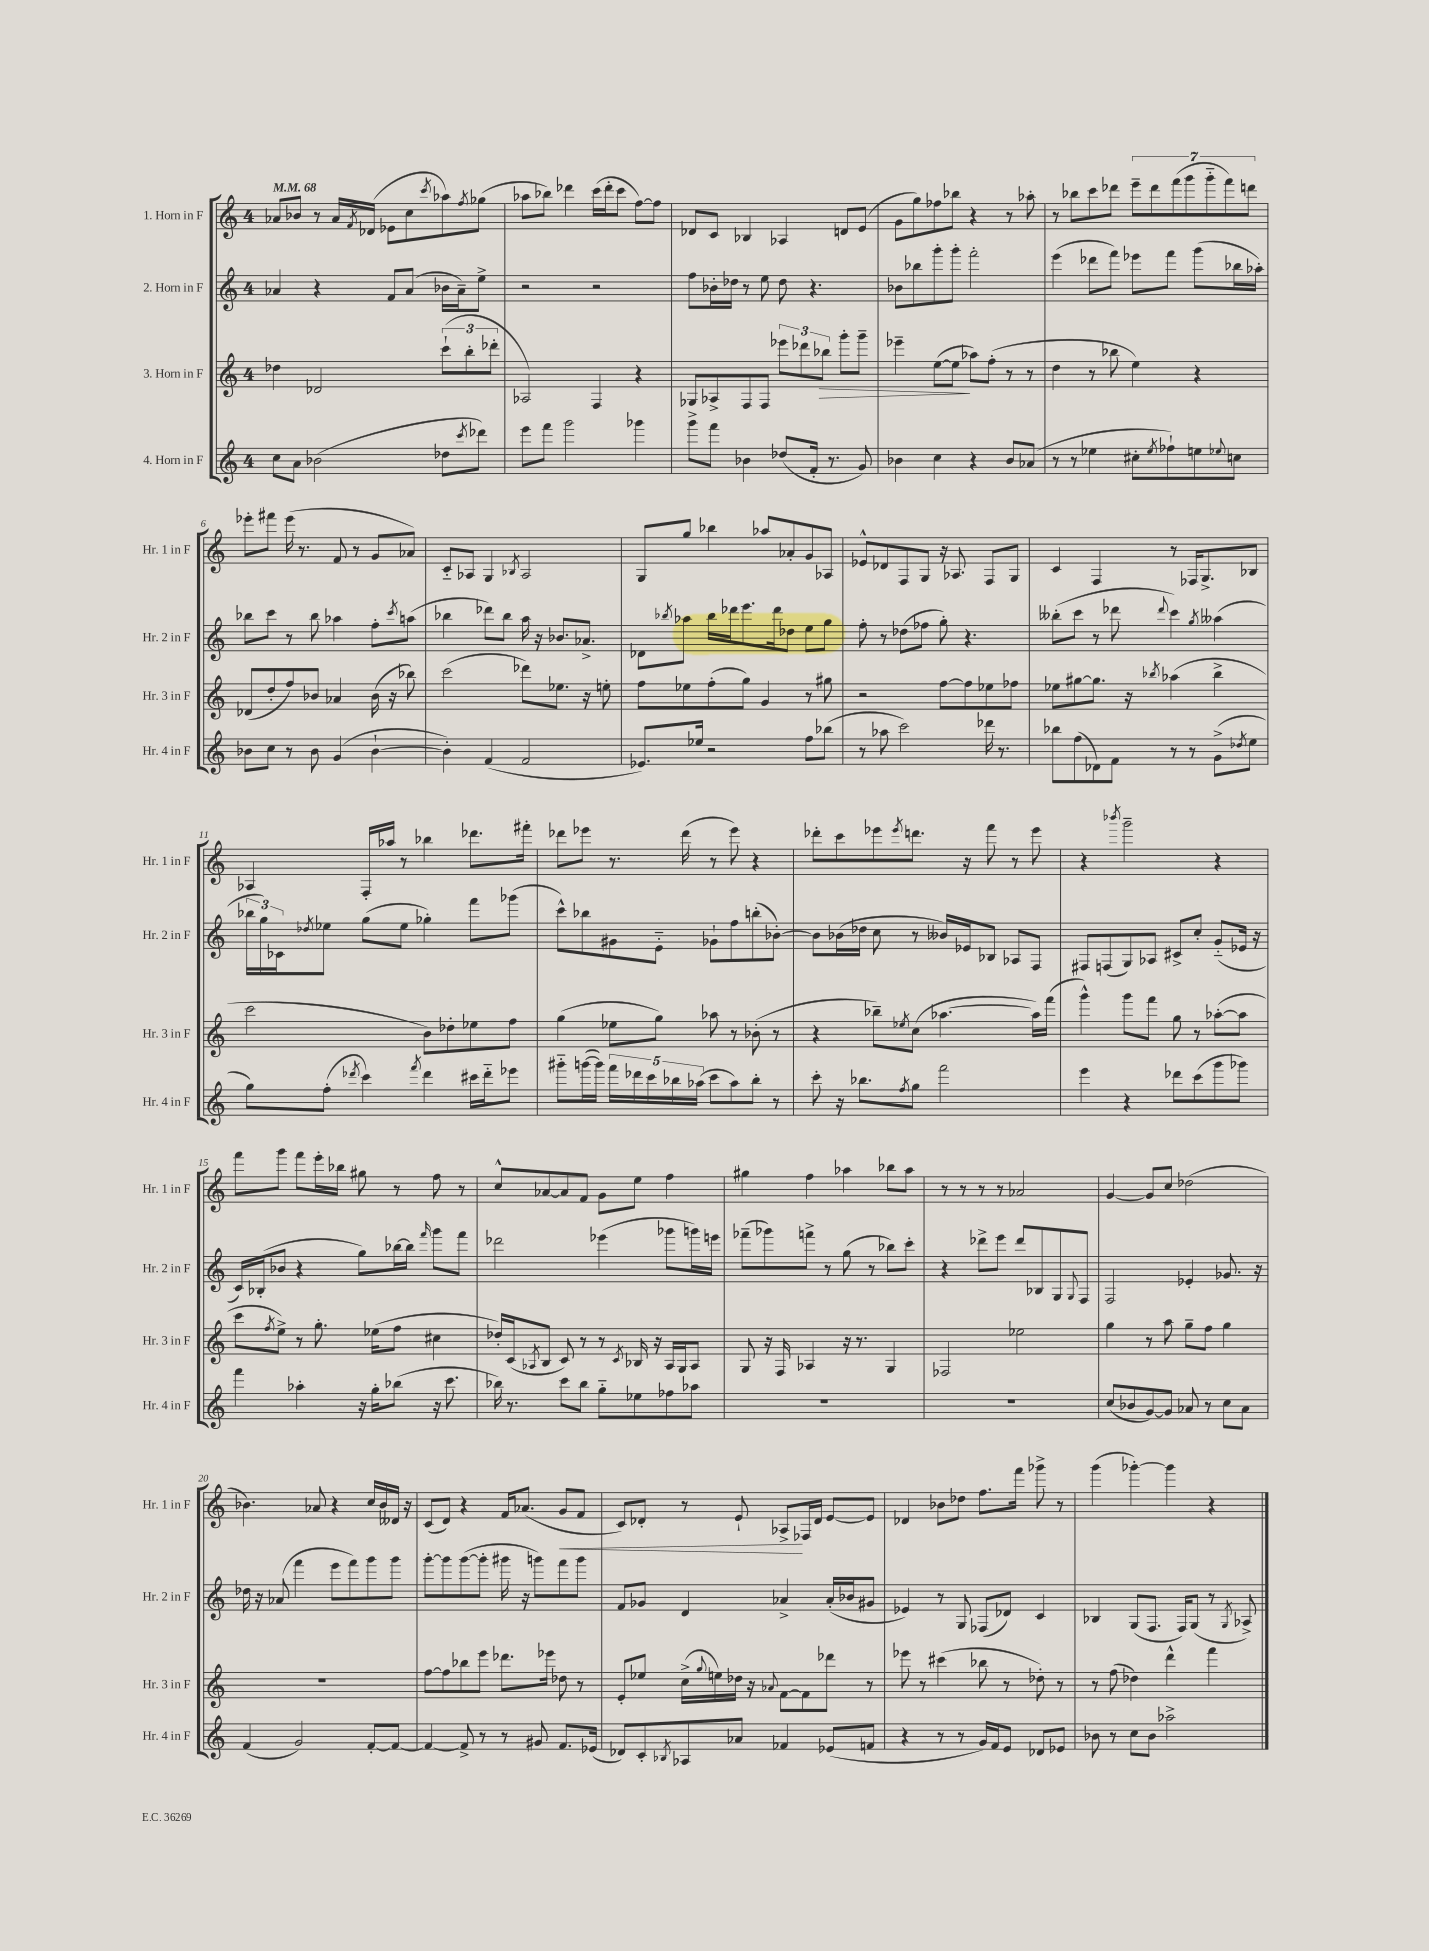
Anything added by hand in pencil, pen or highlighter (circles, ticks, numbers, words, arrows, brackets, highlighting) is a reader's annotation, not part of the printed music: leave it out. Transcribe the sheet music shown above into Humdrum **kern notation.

**kern	**kern	**dynam	**kern	**kern	**dynam
*part4	*part3	*part3	*part2	*part1	*part1
*staff4	*staff3	*staff3	*staff2	*staff1	*staff1
*I"4. Horn in F	*I"3. Horn in F	*	*I"2. Horn in F	*I"1. Horn in F	*
*I'Hr. 4 in F	*I'Hr. 3 in F	*	*I'Hr. 2 in F	*I'Hr. 1 in F	*
*clefG2	*clefG2	*	*clefG2	*clefG2	*
*k[]	*k[]	*	*k[]	*k[]	*
*M4/4	*M4/4	*	*M4/4	*M4/4	*
*MM68	*MM68	*	*MM68	*MM68	*
=1	=1	=1	=1	=1	=1
8cc\L	4dd-X\	.	4a-X/	8a-X/L	.
8a\J	.	.	.	8b-X/J	.
(2b-X\	2d-X/	.	4r	8r	.
.	.	.	.	16a-/LL	.
.	.	.	.	8qf/	.
.	.	.	.	(16d-X/JJ	.
.	.	.	8f/L	8e-X\L	.
.	.	.	(8a-/J	8cc\	.
.	.	.	.	8qccc/	.
8dd-X\L	(12ccc`\L	.	16b-X\LL	8aa-X\)	.
.	.	.	16a-~\J)	.	.
.	12bb'\	.	.	.	.
8qccc/	.	.	.	8qff/	.
8ddd-X\J)	.	.	8ee^\J	(8gg-X\J	.
.	12ddd-X'\J	.	.	.	.
=2	=2	=2	=2	=2	=2
8eee\L	2A-X/)	.	2r	8aa-X\L	.
8fff\J	.	.	.	8bb-X\J)	.
2ggg\	.	.	.	4ddd-X\	.
.	4F/	.	2r	(16ccc\LL	.
.	.	.	.	16ddd-'\J	.
.	.	.	.	8ccc\J	.
4ggg-X\	4r	.	.	[8ff\L)	.
.	.	.	.	8ff\J]	.
=3	=3	=3	=3	=3	=3
8ggg^\L	8G-X/L	.	8ff\L	8d-X/L	.
8fff\J	8A-X^/	.	16b-X'\L	8c/J	.
.	.	.	16dd-X\JJ	.	.
4b-X\	8F/	.	8r	4B-X/	.
.	8F/J	.	8ee\	.	.
(8dd-X/L	12eee-X\L	.	8dd-\	4A-X/	.
.	12ddd-X\	.	.	.	.
16f'/Jk	.	.	4.r	.	.
!	!	!LO:HP:b	!	!	!
.	12bb-X\J	>	.	.	.
8.r	.	.	.	.	.
.	8ggg'\L	.	.	8dn/L	.
8g/)	8ggg~\J	.	.	(8e/J	.
=4	=4	=4	=4	=4	=4
4b-X\	4eee-X~\	.	8b-X\L	8g\L	.
.	.	.	8bb-X\	8gg\)	.
4cc\	([8ee\L	.	8ggg'\	8ff-X\	.
.	8ee\J]	.	8ggg'\J	8bb-X\J	.
4r	8aa-X\L)	]	2fff'\	4r	.
.	(8ff'\J	.	.	.	.
8b-/L	8r	.	.	8r	.
(8a-X/J	8r	.	.	8aa-X'\	.
=5	=5	=5	=5	=5	=5
8r	4dd\	.	(4eee\	8r	.
8r	.	.	.	8bb-X\L	.
4ee-X\	8r	.	8ddd-X\L	8ccc\	.
.	8bb-X\	.	8fff\J)	8ddd-X\J	.
8cc#X'\L	4ee\)	.	8eee-X\L	14eee~\L	.
.	.	.	.	14ddd-\	.
8qee-/	.	.	.	.	.
8ff-X`\)	.	.	8fff\J	.	.
.	.	.	.	(14fff\	.
.	.	.	.	14ggg\	.
8een\	4r	.	(8ggg\L	.	.
.	.	.	.	14ggg\	.
.	.	.	.	14fff\)	.
8qqee-X/	.	.	.	.	.
8ccn\J	.	.	16bb-X\L	.	.
.	.	.	.	14dddn\J	.
.	.	.	16aa-X'\JJ)	.	.
!!LO:LB:g=z
=6	=6	=6	=6	=6	=6
8b-X\L	(8d-X/L	.	8bb-X\L	8eee-X'\L	.
8cc\J	8dd'/	.	8ccc\J	8fff#X\J	.
8r	8ff/)	.	8r	(16eee-\	.
.	.	.	.	8.r	.
8b-\	8b-X/J	.	8bb-\	.	.
(4g/	4a-X/	.	4aa-X\	8f/	.
.	.	.	.	8r	.
[4b-`\	(16b-\	.	8ff'\L	8g/L	.
.	16r	.	.	.	.
.	.	.	8qccc/	.	.
.	8bb-X\)	.	(8aan\J	8a-X/J)	.
=7	=7	=7	=7	=7	=7
4b-'\])	(2ccc\	.	4bb-X\	8c/L	.
.	.	.	.	8A-X/J	.
(4f/	.	.	8ddd-X\L)	4G/	.
.	.	.	8bb-\J	.	.
.	.	.	.	8qB-X/	.
2f/	8ddd-X\L)	.	16aa\	2A-/	.
.	.	.	16r	.	.
.	8.ee-X\J	.	8.b-X/L	.	.
.	16r	.	8.a-X^/J	.	.
.	8een'\	.	.	.	.
=8	=8	=8	=8	=8	=8
8.e-X/L)	8ff\L	.	8d-X\L	8G/L	.
.	.	.	8qbb-X/	.	.
.	8ee-X\	.	8aa-X\J	8gg/J	.
16ee-X/Jk	.	.	.	.	.
2r	(8ff'\	.	16bb-\LL	4bb-X\	.
.	.	.	16ddd-X\J	.	.
.	8gg\J)	.	8.eee\	.	.
.	4g/	.	.	8aa-X/L	.
.	.	.	16ddd-\k	.	.
.	.	.	8dd-X\J	8a-X'/	.
8ff\L	8r	.	8ee\L	8g/	.
(8bb-X\J	8gg#X\	.	8gg\J	8A-X/J	.
=9	=9	=9	=9	=9	=9
8r	2r	.	8ff'\	8e-X^^/L	.
8aa-X\	.	.	8r	8d-X/	.
2ccc\)	.	.	(8dd-X\L	8F/	.
.	.	.	8ff-X\J	8G/J	.
.	[8ff\L	.	8gg'\)	16r	.
.	.	.	.	8.A-X/	.
.	8ff\]	.	4.r	.	.
16ddd-X\	8ee-X\	.	.	8F/L	.
8.r	.	.	.	.	.
.	8ff-X\J	.	.	8G/J	.
=10	=10	=10	=10	=10	=10
8bb-X\L	8ee-X\L	.	(8bb--X'\L	4c/	.
(8ff\	[8gg#X\	.	8ccc\J	.	.
8d-X\)	8.gg#\J]	.	8r	4F/	.
8f\J	.	.	8ddd-X\	.	.
.	16r	.	.	.	.
.	8qbb-X/	.	8qqddd-/	.	.
8r	(4aa-X\	.	4ccc\)	8r	.
8r	.	.	.	16F-X/KL	.
.	.	.	.	8.G^/	.
.	.	.	8qgg/	.	.
(8g^\L	4bb-^\	.	(4aa--X\	.	.
8qdd-X/	.	.	.	.	.
8ee\J	.	.	.	8B-X/J	.
!!LO:LB:g=z
=11	=11	=11	=11	=11	=11
8gg\L)	2ccc\	.	24bb-X\LL	4A-X/	.
.	.	.	24gg\)	.	.
.	.	.	24c-X\J	.	.
.	.	.	8qdd-X/	.	.
(8ff'\J	.	.	8ee-X\J	.	.
8qddd-X/	.	.	.	.	.
4ccc\)	.	.	(8gg\L	16F'/LL	.
.	.	.	.	16aa-X/JJ	.
.	.	.	8ee-\J	8r	.
8qfff/	.	.	.	.	.
4ddd-\	8b\L)	.	4gg-X'\)	4bb-X\	.
.	8dd-X'\	.	.	.	.
16ccc#X\LL	8ee-X\	.	8fff\L	8.ddd-X\L	.
16ddd-\J	.	.	.	.	.
8eee-X\J	8ff\J	.	(8ggg-X\J	.	.
.	.	.	.	16fff#X'\Jk	.
=12	=12	=12	=12	=12	=12
8ggg#X\L	(4gg\	.	8ccc^^\L)	8ddd-X\L	.
([16gggn\L	.	.	8bb-X\	8eee-X\J	.
16ggg\JJ])	.	.	.	.	.
20fff\LL	8ee-X\L	.	8g#X\	8.r	.
20ddd-X\	.	.	.	.	.
20ccc\	.	.	.	.	.
.	8gg\J)	.	8e\J	.	.
20bb-X\	.	.	.	.	.
.	.	.	.	(16ddd-\	.
(20aa-X\JJ	.	.	.	.	.
8ccc\L	8aa-X\	.	8g-X`\L	8r	.
8aa-\)	8r	.	8ff\	8eee-\)	.
8bb-'\J	(8b-X'\	.	(8bbn'\	4r	.
8r	8r	.	[8b-X'\J)	.	.
=13	=13	=13	=13	=13	=13
8ccc'\	4r	.	8b-\L]	8ddd-X'\L	.
16r	.	.	(16b-X\L	8ccc\	.
8.bb-X\L	.	.	16dd-X\JJ	.	.
.	8bb-X~\L)	.	8cc\	8eee-X\	.
8qff/	8qee-X/	.	.	8qeee-/	.
8gg\J	(8cc\J	.	8r	8.dddn\J	.
2fff\	[4.aa-X\	.	16b--X/LL)	.	.
.	.	.	16e-X/J	16r	.
.	.	.	8B-X/J	8fff\	.
.	.	.	8A-X/L	8r	.
.	16aa-\LL])	.	8F/J	8eee-\	.
.	(16fff\JJ	.	.	.	.
=14	=14	=14	=14	=14	=14
4eee\	4ggg^^\)	.	8F#X/L	4r	.
.	.	.	(8Fn/	.	.
.	.	.	.	8qbbb-X/	.
4r	8ggg\L	.	8G/)	2ggg~\	.
.	8fff\J	.	8A-X/J	.	.
8ddd-X\L	8gg\	.	8c#X^/L	.	.
(8ccc\	8r	.	8cc'/J	.	.
8ggg\	([8aa-X'\L	.	(8g/L	4r	.
8ggg-X\J)	8aa-\J]	.	16e-X/Jk	.	.
.	.	.	16r	.	.
!!LO:LB:g=z
=15	=15	=15	=15	=15	=15
4fff\	8ccc\L	.	16c/LL)	8fff\L	.
.	.	.	(16B-X'/J	.	.
.	8qff/	.	.	.	.
.	8ee^\J)	.	8b-X/J	8ggg\J	.
4aa-X'\	8r	.	4r	8fff\L	.
.	8.gg'\	.	.	16eee'\L	.
.	.	.	.	16bb-X\JJ	.
16r	.	.	8gg\L)	8gg#X\	.
16gg'\KL	(16ee-X\KL	.	.	.	.
(8bb-X\J	8ff\J	.	[16bb-X\L	8r	.
.	.	.	16bb-\JJ]	.	.
.	.	.	16qqfff/	.	.
16r	4cc#X\	.	8ggg\L	8ff\	.
8.ccc\	.	.	.	.	.
.	.	.	8fff\J	8r	.
=16	=16	=16	=16	=16	=16
16bb-X\)	16dd-X'/LL)	.	2ddd-X\	8cc^^/L	.
8.r	(16c/J	.	.	.	.
.	8qA-X/	.	.	.	.
.	8B/J	.	.	[8a-X/	.
8ccc\L	8c/)	.	.	8a-/]	.
8bb-\J	8r	.	.	8f/J	.
8gg\L	8r	.	(4eee-X\	8g\L	.
.	8qc/	.	.	.	.
8ee-X\	16B-X/	.	.	8ee\J	.
.	16r	.	.	.	.
8ff-X\	16A-/LL	.	8ggg-X\L	4ff\	.
.	16G/J	.	.	.	.
8aa-X\J	8A-/J	.	16gggn\L)	.	.
.	.	.	16eeen\JJ	.	.
=17	=17	=17	=17	=17	=17
1r	8G/	.	(8fff-X~\L	4gg#X\	.
.	16r	.	8ggg-X\)	.	.
.	16F/	.	.	.	.
.	4A-X/	.	8fffn^\J	4ff\	.
.	.	.	8r	.	.
.	16r	.	(8gg\	4aa-X\	.
.	8.r	.	.	.	.
.	.	.	8r	.	.
.	4G/	.	8bb-X\L)	8bb-X\L	.
.	.	.	8ccc'\J	8aa-\J	.
=18	=18	=18	=18	=18	=18
1r	2F-X/	.	4r	8r	.
.	.	.	.	8r	.
.	.	.	8ddd-X^\L	8r	.
.	.	.	8eee\J	8r	.
.	2ee-X\	.	8ddd-/L	2a-X/	.
.	.	.	8B-X/	.	.
.	.	.	8G/	.	.
.	.	.	8qqG/	.	.
.	.	.	8F/J	.	.
=19	=19	=19	=19	=19	=19
(8cc/L	4gg\	.	2F/	[4g/	.
8b-X/	.	.	.	.	.
[8g/)	8r	.	.	8g/L]	.
8g/J]	8aa\	.	.	8cc/J	.
8a-X/	8gg~\L	.	4e-X'/	(2dd-X\	.
8r	8ff\J	.	.	.	.
8cc\L	4gg\	.	8.g-X/	.	.
8a-\J	.	.	.	.	.
.	.	.	16r	.	.
!!LO:LB:g=z
=20	=20	=20	=20	=20	=20
(4f/	1r	.	16dd-X\	4.b-X\)	.
.	.	.	16r	.	.
.	.	.	(8a-X/	.	.
2g/)	.	.	4fff\	.	.
.	.	.	.	8a-X/	.
.	.	.	8eee\L	4r	.
.	.	.	8fff\)	.	.
[8f'/L	.	.	8ggg\	16cc/LL	.
.	.	.	.	16b-/	.
8f/J_	.	.	8ggg\J	16d--X/JJ	.
.	.	.	.	16r	.
=21	=21	=21	=21	=21	=21
4f/_	[8ff\L	.	[8ggg'\L	(8c/L	.
.	8ff\]	.	8ggg\]	8d/J)	.
8f^/]	8bb-X\	.	([8ggg\	4r	.
8r	8eee\J	.	8ggg'\J]	.	.
8r	8.ddd-X\L	.	16ggg#X\	16f/KL	.
.	.	.	16r	(8.a-X/J	.
8g#X/	.	.	8gggn\L)	.	.
.	16eee-X\Jk	.	.	.	.
!	!	!	!	!	!LO:HP:b
8.f/L	8dd-X\	.	8fff\	8g/L	<
.	8r	.	8ggg\J	8f/J	.
(16e-X/Jk	.	.	.	.	.
=22	=22	=22	=22	=22	=22
8d-X/L)	8e'/L	.	8f/L	8c/L)	.
8c'/	8ee-X/J	.	8g-X/J	8d-X'/J	.
8qB-X/	.	.	.	.	.
8A-X/	(16cc^\LL	.	4d/	8r	.
.	8qqgg/	.	.	.	.
.	16een\)	.	.	.	.
8a-X/J	16dd-X\JJ	.	.	8e`/	.
.	16r	.	.	.	.
.	8qqa-X/	.	.	.	.
4f-X/	[8f\L	.	4a-X^/	8A-X^/L	.
.	8f\]	.	.	16F-X/L	[
.	.	.	.	16d-/JJ	.
(8e-X/L	8ddd-X\J	.	(16a-'/LL	[8e/L	.
.	.	.	16b-X/J	.	.
8fn/J	8r	.	8g#X/J	8e/J]	.
=23	=23	=23	=23	=23	=23
4r	8eee-X\	.	4e-X/)	4d-X/	.
.	8r	.	.	.	.
8r	(4ccc#X\	.	8r	8b-X\L	.
8r	.	.	8G/	8dd-X\J	.
16g/LL)	8bb-X\	.	(8F-X/L	8.ff\L	.
16f/J	.	.	.	.	.
8e/J	8r	.	8d-X/J)	.	.
.	.	.	.	16fff\Jk	.
8d-X/L	8dd-X'\)	.	4c/	8ggg-X^\	.
8e-X/J	8r	.	.	8r	.
=24	=24	=24	=24	=24	=24
8b-X\	8r	.	4B-X/	(4ggg\	.
8r	(8ff\	.	.	.	.
8cc\L	4dd-X\)	.	(8G/L	[4ggg-X'\)	.
8b-\J	.	.	8.F/J	.	.
2aa-X^\	4ddd^^\	.	.	4ggg-\]	.
.	.	.	16F/KL)	.	.
.	.	.	(8G/J	.	.
.	4fff\	.	8r	4r	.
.	.	.	8qG/	.	.
.	.	.	8A-X^/)	.	.
==	==	==	==	==	==
*-	*-	*-	*-	*-	*-
